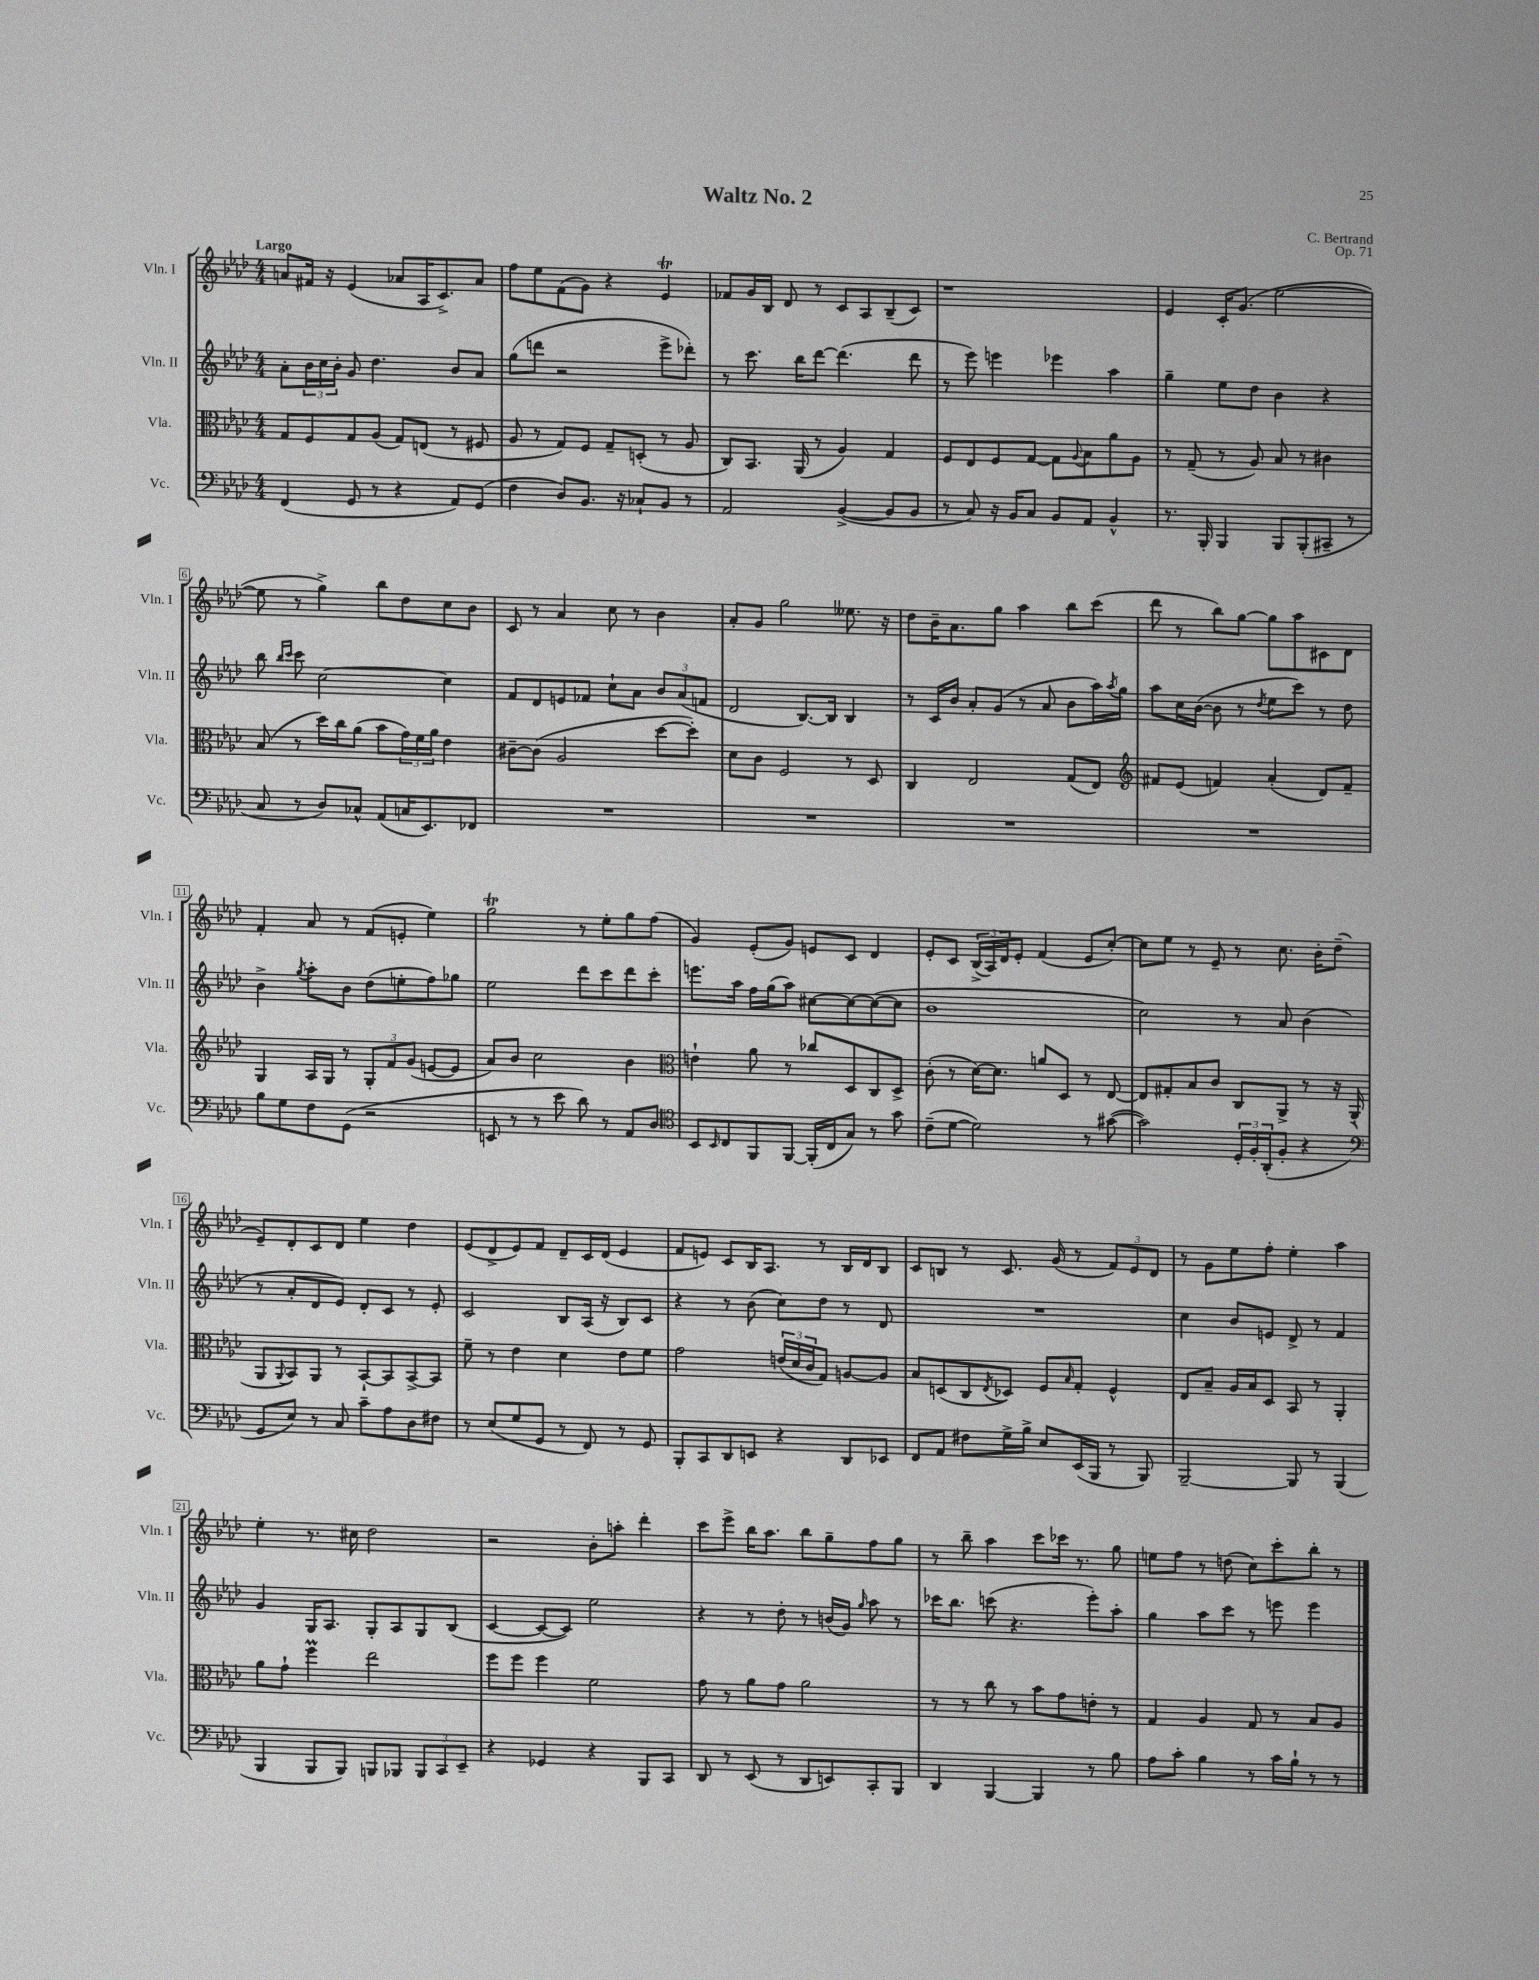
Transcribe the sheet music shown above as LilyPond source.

\header { title = "Waltz No. 2" composer = "C. Bertrand" opus = "Op. 71" }
<<
\new StaffGroup <<
\new Staff = "s0" \with { instrumentName = "Vln. I" shortInstrumentName = "Vln. I" } {
    \clef treble \key aes \major \numericTimeSignature \time 4/4 \tempo "Largo"
    a'8 fis'16 r16 ees'4( aes'8 aes16 c'8.->) aes'8 |
    f''8 ees''8 f'8( g'8) r4 ees'4\trill |
    fes'8 g'16 bes16 des'8 r8 c'8 aes8 bes8--( c'8) |
    r1 |
    ees'4 c'16-. g'8.( ees''2~ |
    ees''8 r8 g''4->) bes''8 des''8 c''8 bes'8 |
    c'8 r8 aes'4 c''8 r8 bes'4 |
    aes'8-. g'8 g''2 eeses''8. r16 |
    des''8 bes'16-- aes'8. g''8 aes''4 bes''8 c'''8( |
    des'''8 r8 bes''8) g''8~ g''8 aes''8 cis'8 des'8 |
    f'4-. aes'8 r8 f'8( e'8-. ees''4) |
    g''2\trill r8 ees''8-. g''8 f''8( |
    g'4) ees'8-.( g'8) e'8 c'8 des'4 |
    ees'8-. c'8 \tuplet 3/2 { bes16->( aes16) des'16 } ees'8-. f'4( ees'8 c''8~-.) |
    c''8 ees''8 r8 ees'8-- r8 c''8. bes'16-. des''8--( |
    ees'8--) des'8-. c'8 des'8 ees''4 des''4 |
    ees'8( des'8-> ees'8) f'8 des'8-- c'16 des'16( ees'4 |
    f'8 e'8) c'8 bes16 aes8. r8 bes16 des'16 bes8 |
    c'8 b8 r8 c'8. g'16( r8 \tuplet 3/2 { f'8) ees'8 des'8 } |
    r8 g'8 ees''8 f''8-. ees''4-. aes''4 |
    ees''4-. r8. cis''16 des''2 |
    r2 bes'8-. a''8-. des'''4-. |
    c'''8 ees'''8-> bes''16 aes''8. bes''8 g''8-- f''8 g''8 |
    r8 bes''8-- aes''4 c'''8 ces'''16 r8. g''8 |
    e''8 f''8 r8 d''8( c''8) c'''8-. bes''8-. r8 \bar "|." |
}
\new Staff = "s1" \with { instrumentName = "Vln. II" shortInstrumentName = "Vln. II" } {
    \clef treble \key aes \major \numericTimeSignature \time 4/4
    aes'8-. \tuplet 3/2 { bes'16 c''16 bes'16-. } g'8 des''4. bes'8 aes'8 |
    g''8( d'''8 r2 ees'''8-> des'''8-.) |
    r8 c'''8. bes''16 des'''8~ des'''4.( des'''8 |
    r8 ees'''8) e'''4 ees'''4 aes''4 |
    g''4-- ees''8 des''8 bes'4 r4 |
    bes''8 \grace { bes''16 c'''16 } c'''8 c''2~ c''4 |
    f'8 des'8 e'8 fes'8 c''8-! aes'8 \tuplet 3/2 { bes'8 aes'8( f'8 } |
    des'2 bes8.~) bes16 bes4 |
    r8 c'16 bes'16 aes'8-. g'8( r8 aes'8 bes'8 aes''16) \acciaccatura { aes''8 } g''16 |
    aes''8 c''16 bes'16~( bes'8 r8 \acciaccatura { des''8 } ees''8 c'''8) r8 des''8 |
    bes'4-> \acciaccatura { g''8 } aes''8-. bes'8 des''8( e''8-. f''8) ges''8 |
    ees''2 des'''8 c'''8 des'''8 c'''8-. |
    e'''8. aes''16 f''16 g''16( aes''8) cis''8~ cis''8~ cis''8~( cis''8 |
    bes'1 |
    c''2) r8 aes'8 bes'4( |
    r8 aes'8-. des'8 ees'8) des'8-. c'8 r8 ees'8-. |
    c'2 bes8 aes16( r16 bes8) c'8 |
    r4 r8 bes'8( c''8) des''8 r8 des'8 |
    R1 |
    c''4 bes'8 e'8 des'8-> r8 f'4 |
    g'4 g16 aes8. g8-. aes8 g8 bes8( |
    c'4~ c'8~ c'8) ees''2 |
    r4 r8 des''8-. r8 b'16( g'16) \grace { g''16 } aes''8 r8 |
    ces'''16 bes''8. c'''8( r4. ees'''8-.) aes''8-. |
    g''4 aes''8 c'''8 r8 e'''8 e'''4 \bar "|." |
}
\new Staff = "s2" \with { instrumentName = "Vla." shortInstrumentName = "Vla." } {
    \clef alto \key aes \major \numericTimeSignature \time 4/4
    g8 f8 g8 aes8( g8) e8( r8 fis8 |
    aes8 r8 g8) f8 g8-- d8-.( r8 aes8 |
    c8) bes,8. aes,16( r8 aes4) g4 |
    f8 ees8 f8 g8~ g8 \appoggiatura { aes8 } bes8 aes'8 aes8 |
    r8 g8--( r8 aes8) bes8 r8 cis'4 |
    bes8( r8 des''16) c''16 aes'8( bes'8 \tuplet 3/2 { g'16) f'16 aes'16 } ees'4 |
    cis'8~-- cis'8( aes2 des''8~ des''8-.) |
    des'8 c'8 f2 r8 des8 |
    c4 ees2 g8( ees8) |
    \clef treble fis'8 ees'8( f'4) aes'4-.( des'8) f'8-- |
    g4 aes16 g16 r8 \tuplet 3/2 { g8-. f'8 g'8( } e'8~ e'8 |
    aes'8) bes'8 c''2 bes'4 |
    \clef alto e'4-! aes'8 r8 ces''8 des8 c8 des8-> |
    c'8-.( r8 des'16~) des'8. a'8 des8 r8 ees8~ |
    ees8 gis8-. bes8 c'8 c8 aes,8-> r8 r16 aes,16-.( |
    aes,8 \appoggiatura { aes,8 } bes,8) aes,8 r8 bes,8~-! bes,8 bes,8~-> bes,8 |
    f'8-- r8 ees'4 des'4 ees'8 f'8 |
    g'2 \tuplet 3/2 { e'16( des'16 c'16 } g8) a8~ a8 |
    bes8 d8( c8 \acciaccatura { ees8 } des8) f8 \grace { bes16 } g8-. f4-^ |
    ees8 bes8-- aes16 bes16 des8 bes,8 r8 aes,4-. |
    aes'8 g'8-! f''4\prall ees''2 |
    f''8 f''8 f''4 f'2 |
    g'8 r8 aes'8 g'8 aes'2 |
    r8 r8 c''8 r8 bes'8 g'8 e'8-. r8 |
    g4 aes4 g8 r8 bes8 aes8 \bar "|." |
}
\new Staff = "s3" \with { instrumentName = "Vc." shortInstrumentName = "Vc." } {
    \clef bass \key aes \major \numericTimeSignature \time 4/4
    f,4( g,8 r8 r4 aes,8) g,8( |
    f4 des8) bes,8. r16 ces8-! bes,8 r8 |
    aes,2 bes,4~->( bes,8 bes,8 |
    r8 c8) r16 bes,16 c8 bes,8 aes,8 bes,4-^ |
    r8. bes,,16-. bes,,4 bes,,8 bes,,8-.( cis,8-- r8 |
    c8 r8 des8) ces8-^ aes,8( c16 ees,8.) fes,8 |
    R1 |
    R1 |
    R1 |
    R1 |
    bes8 g8 f8 g,8( r2 |
    e,8 r8 r8 ees'8 des'8) r8 aes,8 des8 |
    \clef tenor bes,8 \grace { bes,16 } c8 f,8 f,8~ f,16-.( c16 g8) r8 g'8 |
    c'8--( des'8~ des'2) r8 gis'8~( |
    gis'2) \tuplet 3/2 { des16-. f16-. aes,16-.( } f8-. r4 |
    \clef bass g,8 ees8) r8 c8 c'8-- aes8 des8 fis8 |
    r8 ees8( g8 g,8 r8 f,8) r8 g,8 |
    bes,,8-. c,8 des,8 e,8 r4 des,8 ees,8 |
    f,8 aes,8 fis8 g16-> bes16-> ees8 ees,16( bes,,16 r8 bes,,8) |
    bes,,2~-- bes,,8 r8 bes,,4( |
    bes,,4 bes,,8 bes,,8) b,,8 bes,,8 \tuplet 3/2 { bes,,8 c,8 ees,8-- } |
    r4 ges,4 r4 bes,,8 c,8 |
    des,8 r8 ees,8( r8 des,8 e,8) c,8-. bes,,8 |
    des,4 bes,,4~ bes,,4 r8 bes8 |
    aes8 c'8-. bes4 r8 c'16 bes16-! r8 r8 \bar "|." |
}
>>
>>
\layout { \context { \Score \override BarNumber.stencil = #(make-stencil-boxer 0.1 0.3 ly:text-interface::print) } }
